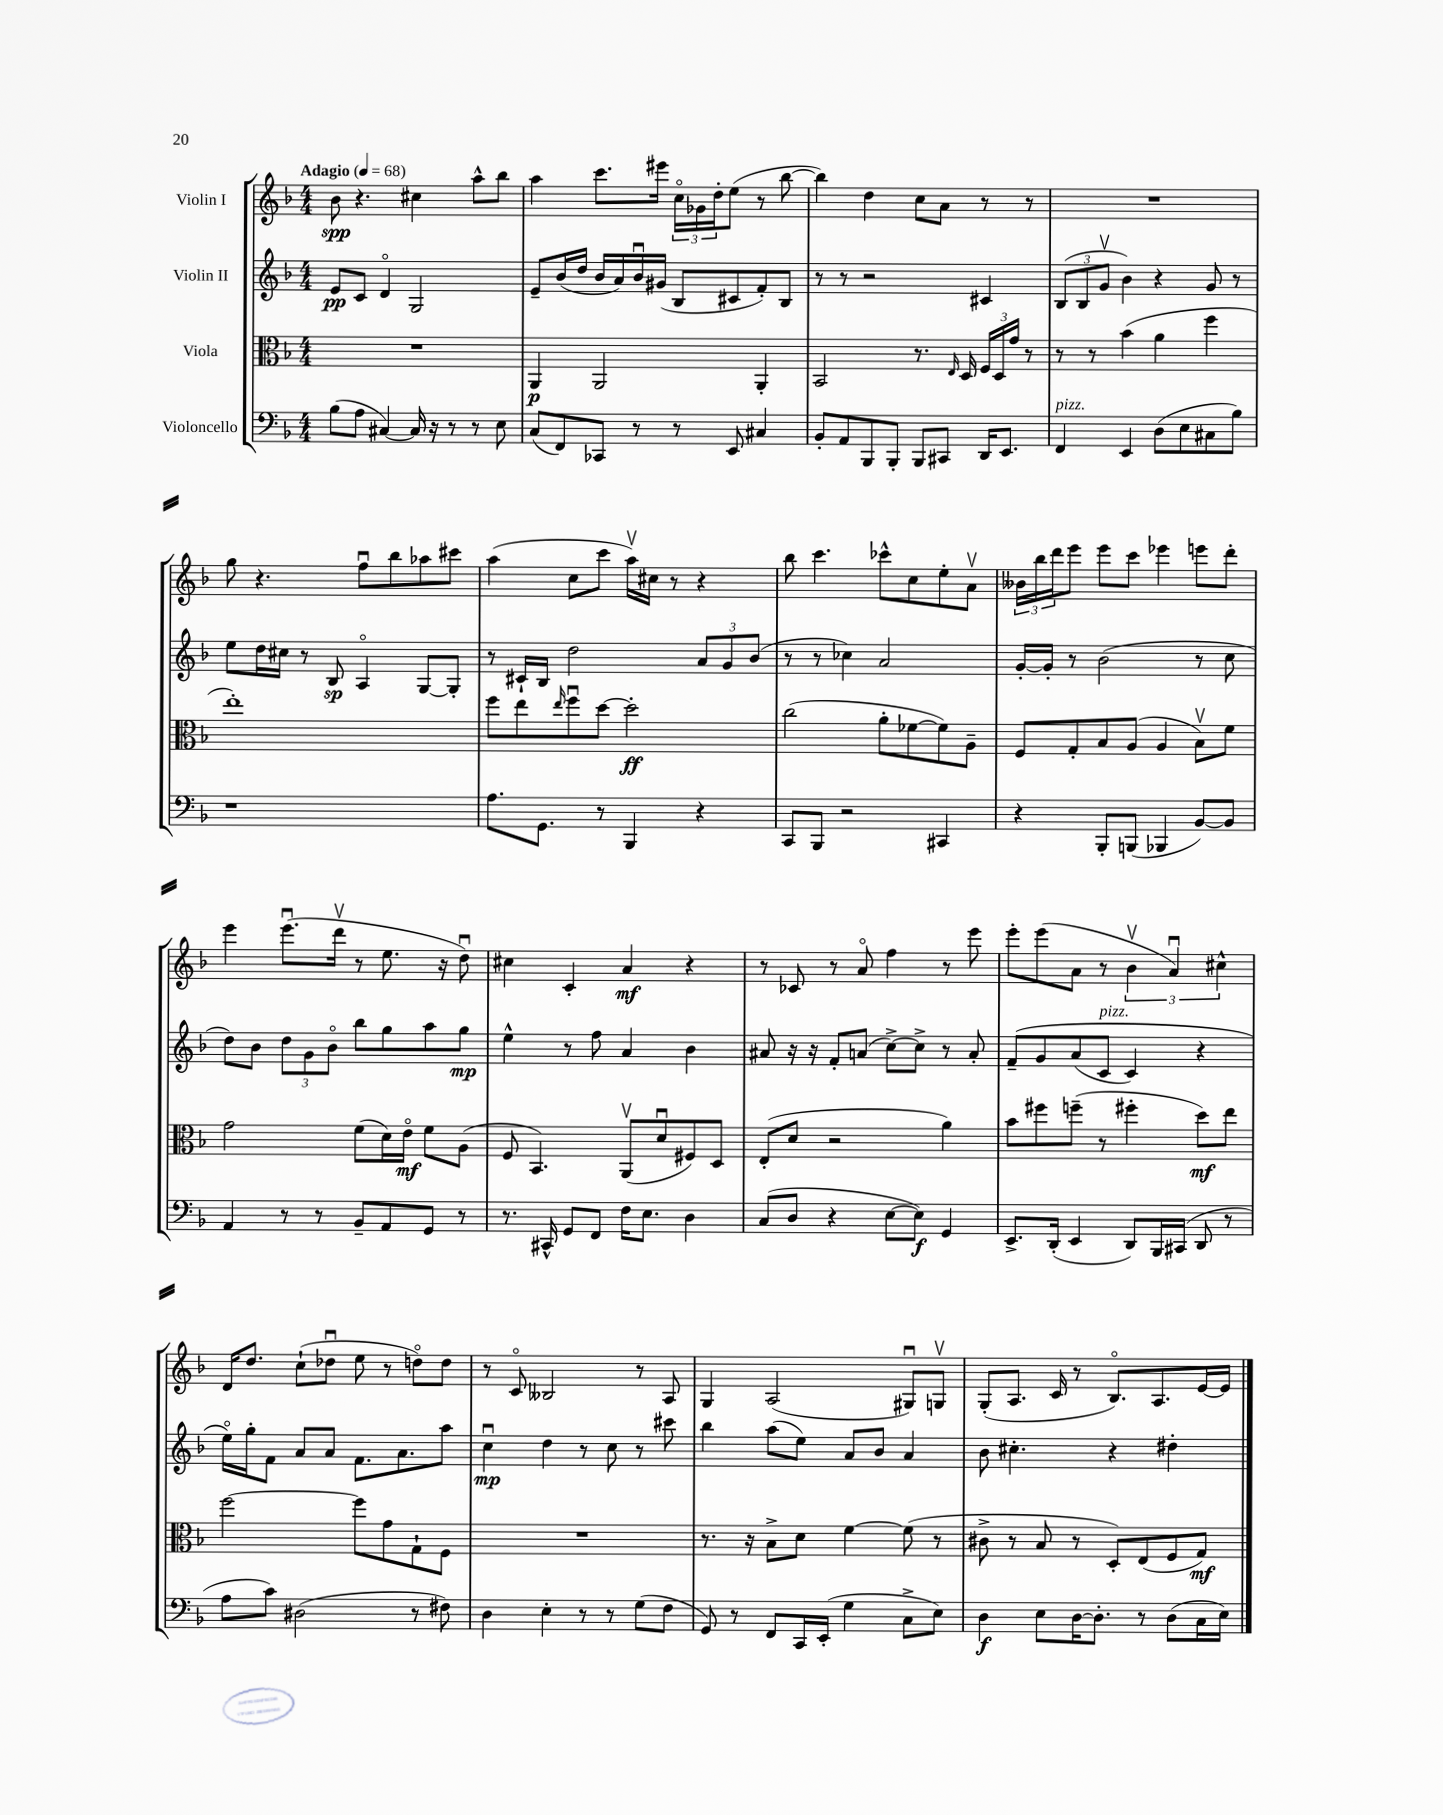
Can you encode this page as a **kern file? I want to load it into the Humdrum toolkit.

**kern	**dynam	**kern	**dynam	**kern	**dynam	**kern	**dynam
*part4	*part4	*part3	*part3	*part2	*part2	*part1	*part1
*staff4	*staff4	*staff3	*staff3	*staff2	*staff2	*staff1	*staff1
*I"Violoncello	*	*I"Viola	*	*I"Violin II	*	*I"Violin I	*
*clefF4	*	*clefC3	*	*clefG2	*	*clefG2	*
*k[b-]	*	*k[b-]	*	*k[b-]	*	*k[b-]	*
*M4/4	*	*M4/4	*	*M4/4	*	*M4/4	*
*MM68	*	*MM68	*	*MM68	*	*MM68	*
=1	=1	=1	=1	=1	=1	=1	=1
!	!	!	!	!	!	!LO:TX:a:B:t=Adagio	!
(8B-\L	.	1r	.	8e/L	pp	8b-\	spp
8A\J	.	.	.	8c/J	.	4.r	.
[4C#X/)	.	.	.	4d/	.	.	.
16C#/]	.	.	.	2G/	.	4cc#X\	.
16r	.	.	.	.	.	.	.
8r	.	.	.	.	.	.	.
8r	.	.	.	.	.	8aa^^\L	.
8E\	.	.	.	.	.	8bb-\J	.
=2	=2	=2	=2	=2	=2	=2	=2
(8C/L	.	4AA/	p	8e~/L	.	4aa\	.
8FF/)	.	.	.	(16b-/L	.	.	.
.	.	.	.	16dd/JJ	.	.	.
8CC-X/J	.	2AA/	.	16b-/LL	.	8.ccc\L	.
.	.	.	.	16a/)	.	.	.
8r	.	.	.	16b-u/	.	.	.
.	.	.	.	(16g#X/JJ	.	16eee#X\Jk	.
8r	.	.	.	8B-/L	.	24cc\LL	.
.	.	.	.	.	.	24g-X\	.
.	.	.	.	.	.	24dd'\J	.
8EE/	.	.	.	8c#X/	.	(8ee\J	.
4C#X/	.	4AA'/	.	8f'/)	.	8r	.
.	.	.	.	8B-/J	.	[8bb-\	.
=3	=3	=3	=3	=3	=3	=3	=3
8BB-'/L	.	2BB-/	.	8r	.	4bb-\])	.
8AA/	.	.	.	8r	.	.	.
8BBB-/	.	.	.	2r	.	4dd\	.
8BBB-'/J	.	.	.	.	.	.	.
8BBB-/L	.	8.r	.	.	.	8cc\L	.
8CC#X/J	.	.	.	.	.	8a\J	.
.	.	16qqE/	.	.	.	.	.
.	.	16D/	.	.	.	.	.
16DD/KL	.	24F/LL	.	4c#X/	.	8r	.
.	.	24D/	.	.	.	.	.
8.EE/J	.	.	.	.	.	.	.
.	.	24g/JJ	.	.	.	.	.
.	.	8r	.	.	.	8r	.
=4	=4	=4	=4	=4	=4	=4	=4
!LO:TX:a:i:t=pizz.	!	!	!	!	!	!	!
4FF/	.	8r	.	(12B-/L	.	1r	.
.	.	.	.	12B-/	.	.	.
.	.	8r	.	.	.	.	.
.	.	.	.	12gv/J	.	.	.
4EE/	.	(4b-\	.	4b-\)	.	.	.
(8D\L	.	4a\	.	4r	.	.	.
8E\	.	.	.	.	.	.	.
8C#X\	.	4ff\	.	8g/	.	.	.
8B-\J)	.	.	.	8r	.	.	.
!!LO:LB:g=z
=5	=5	=5	=5	=5	=5	=5	=5
1r	.	1ee')	.	8ee\L	.	8gg\	.
.	.	.	.	16dd\L	.	4.r	.
.	.	.	.	16cc#X\JJ	.	.	.
.	.	.	.	8r	.	.	.
.	.	.	.	8B-/	sp	.	.
.	.	.	.	4A/	.	8ffu\L	.
.	.	.	.	.	.	8bb-\	.
.	.	.	.	[8G/L	.	8aa-X\	.
.	.	.	.	8G'/J]	.	8ccc#X\J	.
=6	=6	=6	=6	=6	=6	=6	=6
8.A\L	.	8ff\L	.	8r	.	(4aa\	.
.	.	8ee\	.	16c#X`/LL	.	.	.
8.GG\J	.	.	.	16B-/JJ	.	.	.
.	.	16qqee/	.	.	.	.	.
.	.	8ffu\	.	2dd\	.	8cc\L	.
8r	.	[8dd\J	.	.	.	8ccc\J	.
4BBB-/	.	2dd'\]	ff	.	.	16aav\LL)	.
.	.	.	.	.	.	16cc#X\JJ	.
.	.	.	.	.	.	8r	.
4r	.	.	.	12a/L	.	4r	.
.	.	.	.	12g/	.	.	.
.	.	.	.	(12b-/J	.	.	.
=7	=7	=7	=7	=7	=7	=7	=7
8CC/L	.	(2cc\	.	8r	.	8bb-\	.
8BBB-/J	.	.	.	8r	.	4.ccc\	.
2r	.	.	.	4cc-X\)	.	.	.
.	.	8a'\L	.	2a/	.	8ccc-X^^\L	.
.	.	[8f-X\	.	.	.	8cc\	.
4CC#X/	.	8f-\])	.	.	.	8ee'\	.
.	.	8A~\J	.	.	.	8av\J	.
=8	=8	=8	=8	=8	=8	=8	=8
4r	.	8F/L	.	[16g'/LL	.	24b--X\LL	.
.	.	.	.	.	.	24bb-\	.
.	.	.	.	16g'/JJ]	.	.	.
.	.	.	.	.	.	24ddd\J	.
.	.	8G'/	.	8r	.	8eee\J	.
8BBB-'/L	.	8B-/	.	(2b-\	.	8eee\L	.
(8BBBn/J	.	(8A/J	.	.	.	8ccc\J	.
4BBB-X/	.	4A/	.	.	.	4eee-X\	.
[8BB-/L)	.	8B-v\L)	.	8r	.	8eeen\L	.
8BB-/J]	.	8f\J	.	8cc\	.	8ddd'\J	.
!!LO:LB:g=z
=9	=9	=9	=9	=9	=9	=9	=9
4AA/	.	2g\	.	8dd\L)	.	4eee\	.
.	.	.	.	8b-\J	.	.	.
8r	.	.	.	12dd\L	.	(8.eeeu\L	.
.	.	.	.	12g\	.	.	.
8r	.	.	.	.	.	.	.
.	.	.	.	12b-\J	.	.	.
.	.	.	.	.	.	16dddv\Jk	.
8BB-~/L	.	(8f\L	.	8bb-\L	.	8r	.
8AA/	.	16d\L)	.	8gg\	.	8.ee\	.
.	.	16e\JJ	mf	.	.	.	.
8GG/J	.	8f\L	.	8aa\	.	.	.
.	.	.	.	.	.	16r	.
8r	.	(8A\J	.	8gg\J	mp	8ddu\)	.
=10	=10	=10	=10	=10	=10	=10	=10
8.r	.	8F/	.	4ee^^\	.	4cc#X\	.
.	.	4.BB-/)	.	.	.	.	.
16CC#X^^/	.	.	.	.	.	.	.
8GG/L	.	.	.	8r	.	4c'/	.
8FF/J	.	.	.	8ff\	.	.	.
16F\KL	.	(8AAv/L	.	4a/	.	4a/	mf
8.E\J	.	.	.	.	.	.	.
.	.	8du/	.	.	.	.	.
4D\	.	8F#X/)	.	4b-\	.	4r	.
.	.	8D/J	.	.	.	.	.
=11	=11	=11	=11	=11	=11	=11	=11
(8C/L	.	(8E'/L	.	8a#X/	.	8r	.
8D/J	.	8d/J	.	16r	.	8c-X/	.
.	.	.	.	16r	.	.	.
4r	.	2r	.	8f'/L	.	8r	.
.	.	.	.	(8an/J	.	8a/	.
[8E\L	.	.	.	[8cc^\L)	.	4ff\	.
8E\J])	f	.	.	8cc^\J]	.	.	.
4GG/	.	4a\)	.	8r	.	8r	.
.	.	.	.	8a'/	.	8eee\	.
=12	=12	=12	=12	=12	=12	=12	=12
8.EE^/L	.	8b-\L	.	(8f~/L	.	8eee'\L	.
.	.	8ff#X\	.	8g/	.	(8eee\	.
(16DD'/Jk	.	.	.	.	.	.	.
4EE/	.	(8ffn~\J	.	(8a/	.	8a\J	.
!	!	!	!	!LO:TX:a:i:t=pizz.	!	!	!
.	.	8r	.	8c/J	.	8r	.
8DD/L)	.	4ff#X'\	.	4c/)	.	6b-v\	.
16BBB-/L	.	.	.	.	.	.	.
.	.	.	.	.	.	6au/)	.
(16CC#X/JJ	.	.	.	.	.	.	.
8DD/	.	8dd\L)	mf	4r	.	.	.
.	.	.	.	.	.	6cc#X^^\	.
8r	.	8ee\J	.	.	.	.	.
!!LO:LB:g=z
=13	=13	=13	=13	=13	=13	=13	=13
8A\L	.	[2ff\	.	16ee\LL)	.	16d/KL	.
.	.	.	.	16gg'\J	.	8.dd/J	.
8c\J)	.	.	.	8f\J	.	.	.
(2D#X\	.	.	.	8a/L	.	(8cc`\L	.
.	.	.	.	8a/J	.	8dd-Xu\J	.
.	.	8ff\L]	.	8.f\L	.	8ee\	.
.	.	8g\	.	.	.	8r	.
.	.	.	.	8.a\	.	.	.
8r	.	8G`\	.	.	.	8ddn\L)	.
8F#X\)	.	8F\J	.	8aa\J	.	8dd\J	.
=14	=14	=14	=14	=14	=14	=14	=14
4D\	.	1r	.	4ccu\	mp	8r	.
.	.	.	.	.	.	8c/	.
4E'\	.	.	.	4dd\	.	2B--X/	.
8r	.	.	.	8r	.	.	.
8r	.	.	.	8cc\	.	.	.
(8G\L	.	.	.	8r	.	8r	.
8F\J	.	.	.	8ccc#X\	.	8A/	.
=15	=15	=15	=15	=15	=15	=15	=15
8GG/)	.	8.r	.	4bb-\	.	4G/	.
8r	.	.	.	.	.	.	.
.	.	16r	.	.	.	.	.
8FF/L	.	8B-^\L	.	(8aa\L	.	(2A/	.
16CC/L	.	8d\J	.	8ee\J)	.	.	.
(16EE'/JJ	.	.	.	.	.	.	.
4G\	.	[4f\	.	8a/L	.	.	.
.	.	.	.	8b-/J	.	.	.
8C^\L	.	(8f\]	.	4a/	.	8G#Xu/L)	.
8E\J)	.	8r	.	.	.	8Gnv/J	.
=16	=16	=16	=16	=16	=16	=16	=16
4D\	f	8c#X^\	.	8b-\	.	(8G'/L	.
.	.	8r	.	4.cc#X'\	.	8.A/J	.
8E\L	.	8B-/	.	.	.	.	.
.	.	.	.	.	.	16c/	.
[16D\K	.	8r	.	.	.	8r	.
8.D'\J]	.	.	.	.	.	.	.
.	.	8D'/L)	.	4r	.	8.B-/L)	.
8r	.	(8E/	.	.	.	.	.
.	.	.	.	.	.	8.A/	.
(8D\L	.	8F/	.	4dd#X'\	.	.	.
16C\L	.	8G/J)	mf	.	.	[16e/L	.
16E\JJ)	.	.	.	.	.	16e/JJ]	.
==	==	==	==	==	==	==	==
*-	*-	*-	*-	*-	*-	*-	*-
